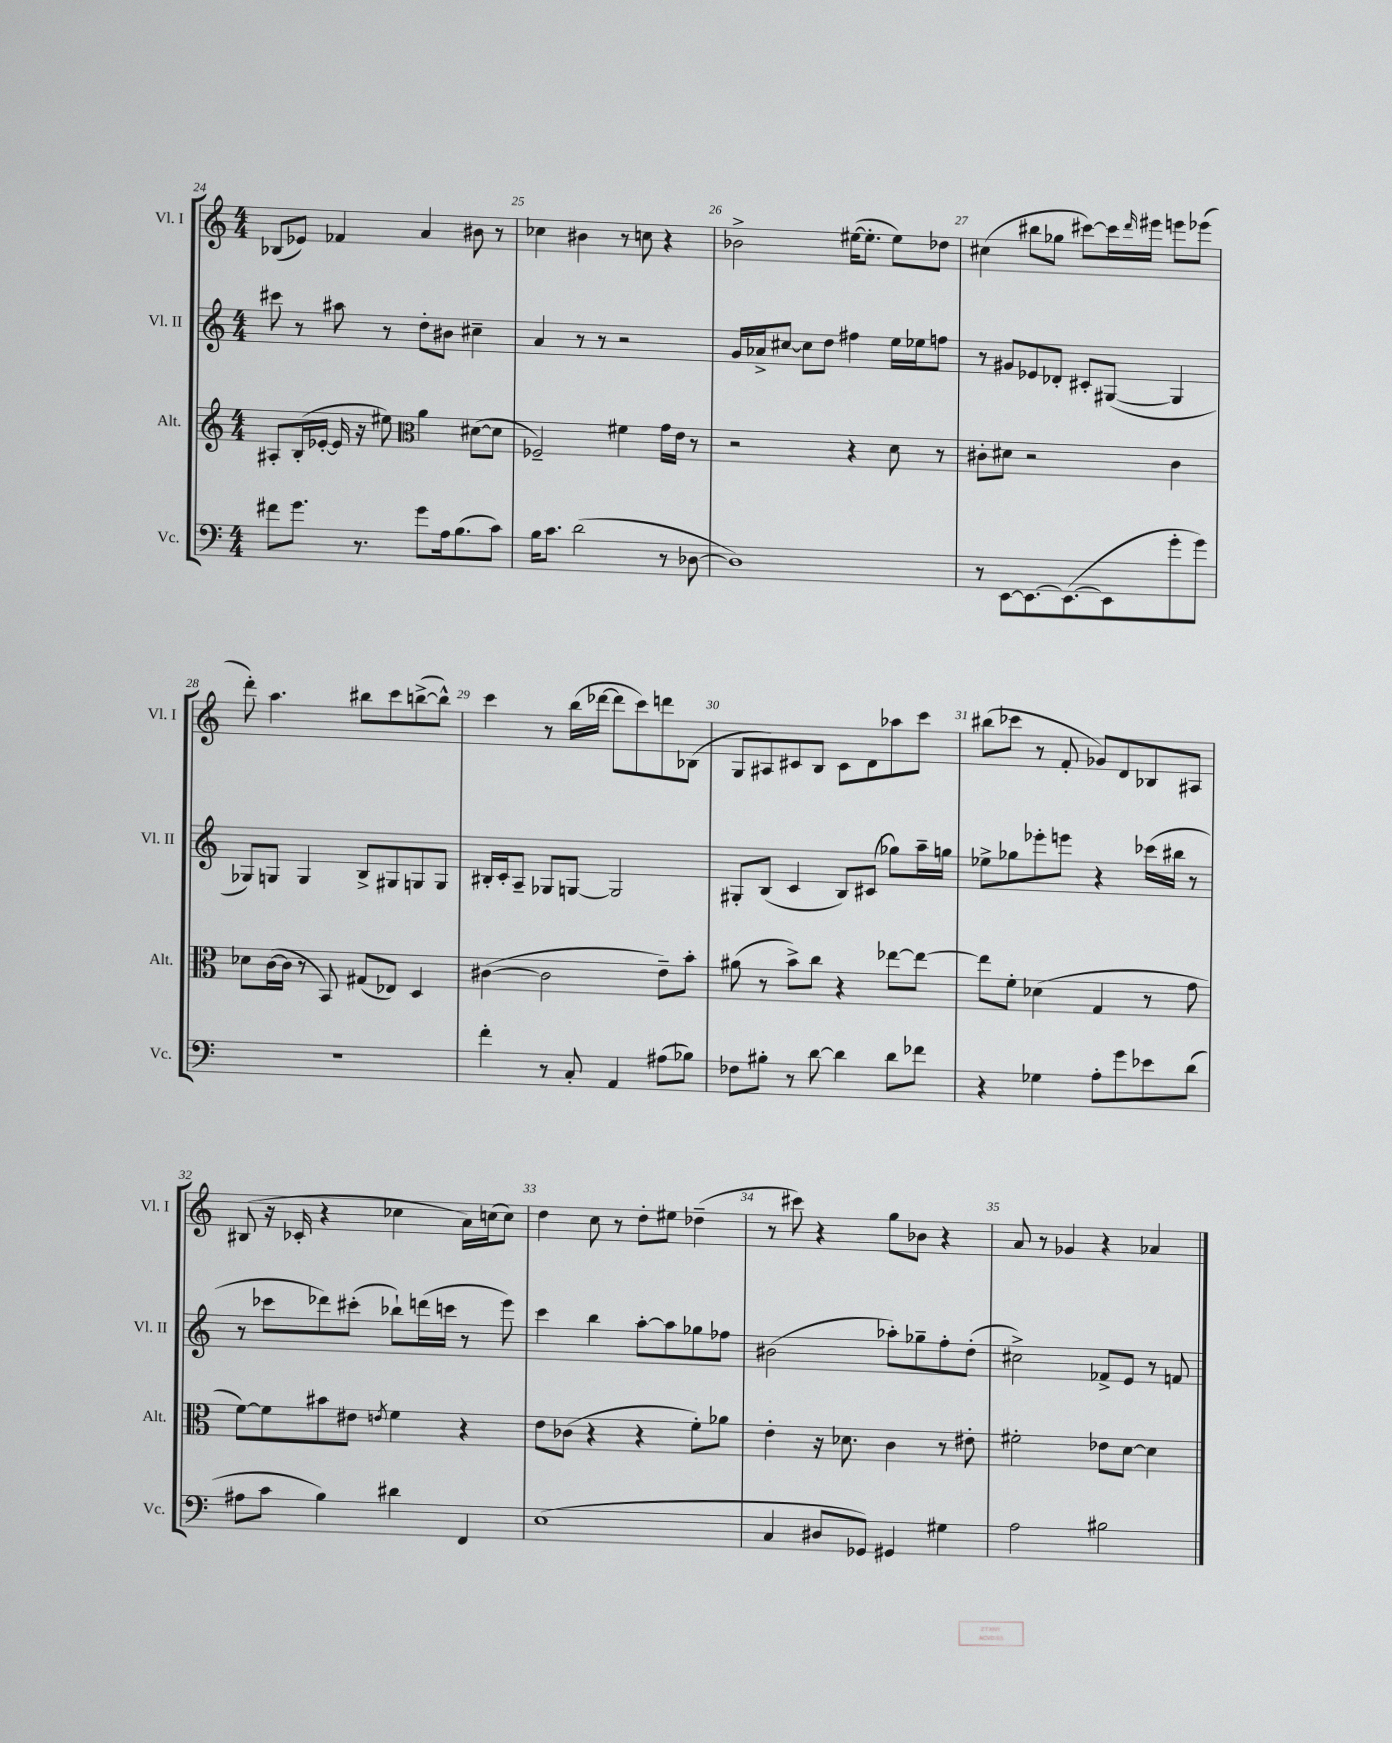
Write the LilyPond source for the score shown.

<<
\new StaffGroup <<
\new Staff = "s0" \with { instrumentName = "Vl. I" shortInstrumentName = "Vl. I" } {
    \clef treble \key c \major \numericTimeSignature \time 4/4
    bes8( ees'8) fes'4 a'4 bis'8 r8 |
    ces''4 bis'4 r8 c''8 r4 |
    bes'2-> eis''16~( eis''8.-. eis''8) des''8 |
    cis''4( bis''8 ges''8 cis'''8~) cis'''16 \grace { d'''16 } eis'''16 e'''8 ees'''8( |
    d'''8-.) a''4. bis''8 c'''8 b''8~->( b''8-^) |
    c'''4 r8 b''16( des'''16~ des'''8 c'''8) d'''8 bes8( |
    g8 ais8) cis'8 b8 cis'8 d'8 aes''8 c'''8 |
    bis''8( ces'''8 r8 f'8-. ges'8) d'8 bes8 ais8 |
    bis8( r16 ces'16-. r4 ces''4 a'16) c''16( c''8) |
    d''4 c''8 r8 d''8-. eis''8 des''4--( |
    r8 cis'''8) r4 g''8 bes'8 r4 |
    a'8 r8 ges'4 r4 aes'4 \bar "|." |
}
\new Staff = "s1" \with { instrumentName = "Vl. II" shortInstrumentName = "Vl. II" } {
    \clef treble \key c \major \numericTimeSignature \time 4/4
    cis'''8 r8 ais''8 r8 d''8-. bis'8 cis''4-- |
    a'4 r8 r8 r2 |
    g'16 aes'16-> cis''8~ cis''8 d''8 fis''4 e''16 ees''16 f''8 |
    r8 gis'8 ees'8 des'8-. cis'8-. gis8~( gis4 |
    ges8) g8 g4 b8-> gis8 g8 g8 |
    bis16-. c'16-. a8-- ges8 g8~ g2 |
    gis8-. b8( c'4 b8) cis'8( ges''8) a''16-- g''16 |
    ees''8-> ges''8 ees'''8-. e'''8 r4 ces'''16( bis''16 r8 |
    r8 ces'''8 des'''8) cis'''8-.( bes''8-!) d'''16( c'''16 r8 e'''8) |
    c'''4 b''4 a''8~-. a''8 ges''8 fes''8 |
    bis'2( aes''8-.) ges''8-- f''8-. d''8-.( |
    cis''2->) fes'8-> e'8 r8 f'8 \bar "|." |
}
\new Staff = "s2" \with { instrumentName = "Alt." shortInstrumentName = "Alt." } {
    \clef treble \key c \major \numericTimeSignature \time 4/4
    ais8-. b16-.( ees'16~-. ees'16 r16 eis''8) \clef alto a'4 dis'8~( dis'8 |
    fes2--) fis'4 g'16 e'16 r8 |
    r2 r4 d'8 r8 |
    cis'8-. dis'8 r2 cis'4 |
    des'8 c'16~( c'16 r8 b,8) gis8( ees8) d4 |
    cis'4~( cis'2 e'8--) b'8-. |
    ais'8( r8 b'8->) c''8 r4 ees''8~ ees''8~ |
    ees''8 f'8-. des'4( g4 r8 g'8 |
    f'8~) f'8 bis'8 eis'8 \acciaccatura { e'8 } f'4 r4 |
    e'8 ces'8( r4 r4 f'8-.) aes'8 |
    e'4-. r16 des'8. c'4 r8 eis'8-. |
    fis'2-. ees'8 d'8~ d'4 \bar "|." |
}
\new Staff = "s3" \with { instrumentName = "Vc." shortInstrumentName = "Vc." } {
    \clef bass \key c \major \numericTimeSignature \time 4/4
    fis'8 g'8. r8. g'8 a16 b8.( c'8) |
    b16 c'8. d'2( r8 des8~ |
    des1) |
    r8 e,8~ e,8.~ e,8.~( e,8 g'8-. g'8) |
    R1 |
    f'4-. r8 c8-. a,4 ais8( bes8) |
    fes8 bis8-. r8 d'8~ d'4 d'8 fes'8 |
    r4 ges4 a8-. g'8 ees'8 d'8( |
    ais8 c'8 b4) dis'4 f,4 |
    e1( |
    c4 dis8 ges,8) gis,4 gis4 |
    a2 bis2 \bar "|." |
}
>>
>>
\layout { \context { \Score currentBarNumber = #24 \override BarNumber.break-visibility = ##(#f #t #t) barNumberVisibility = #all-bar-numbers-visible } }
